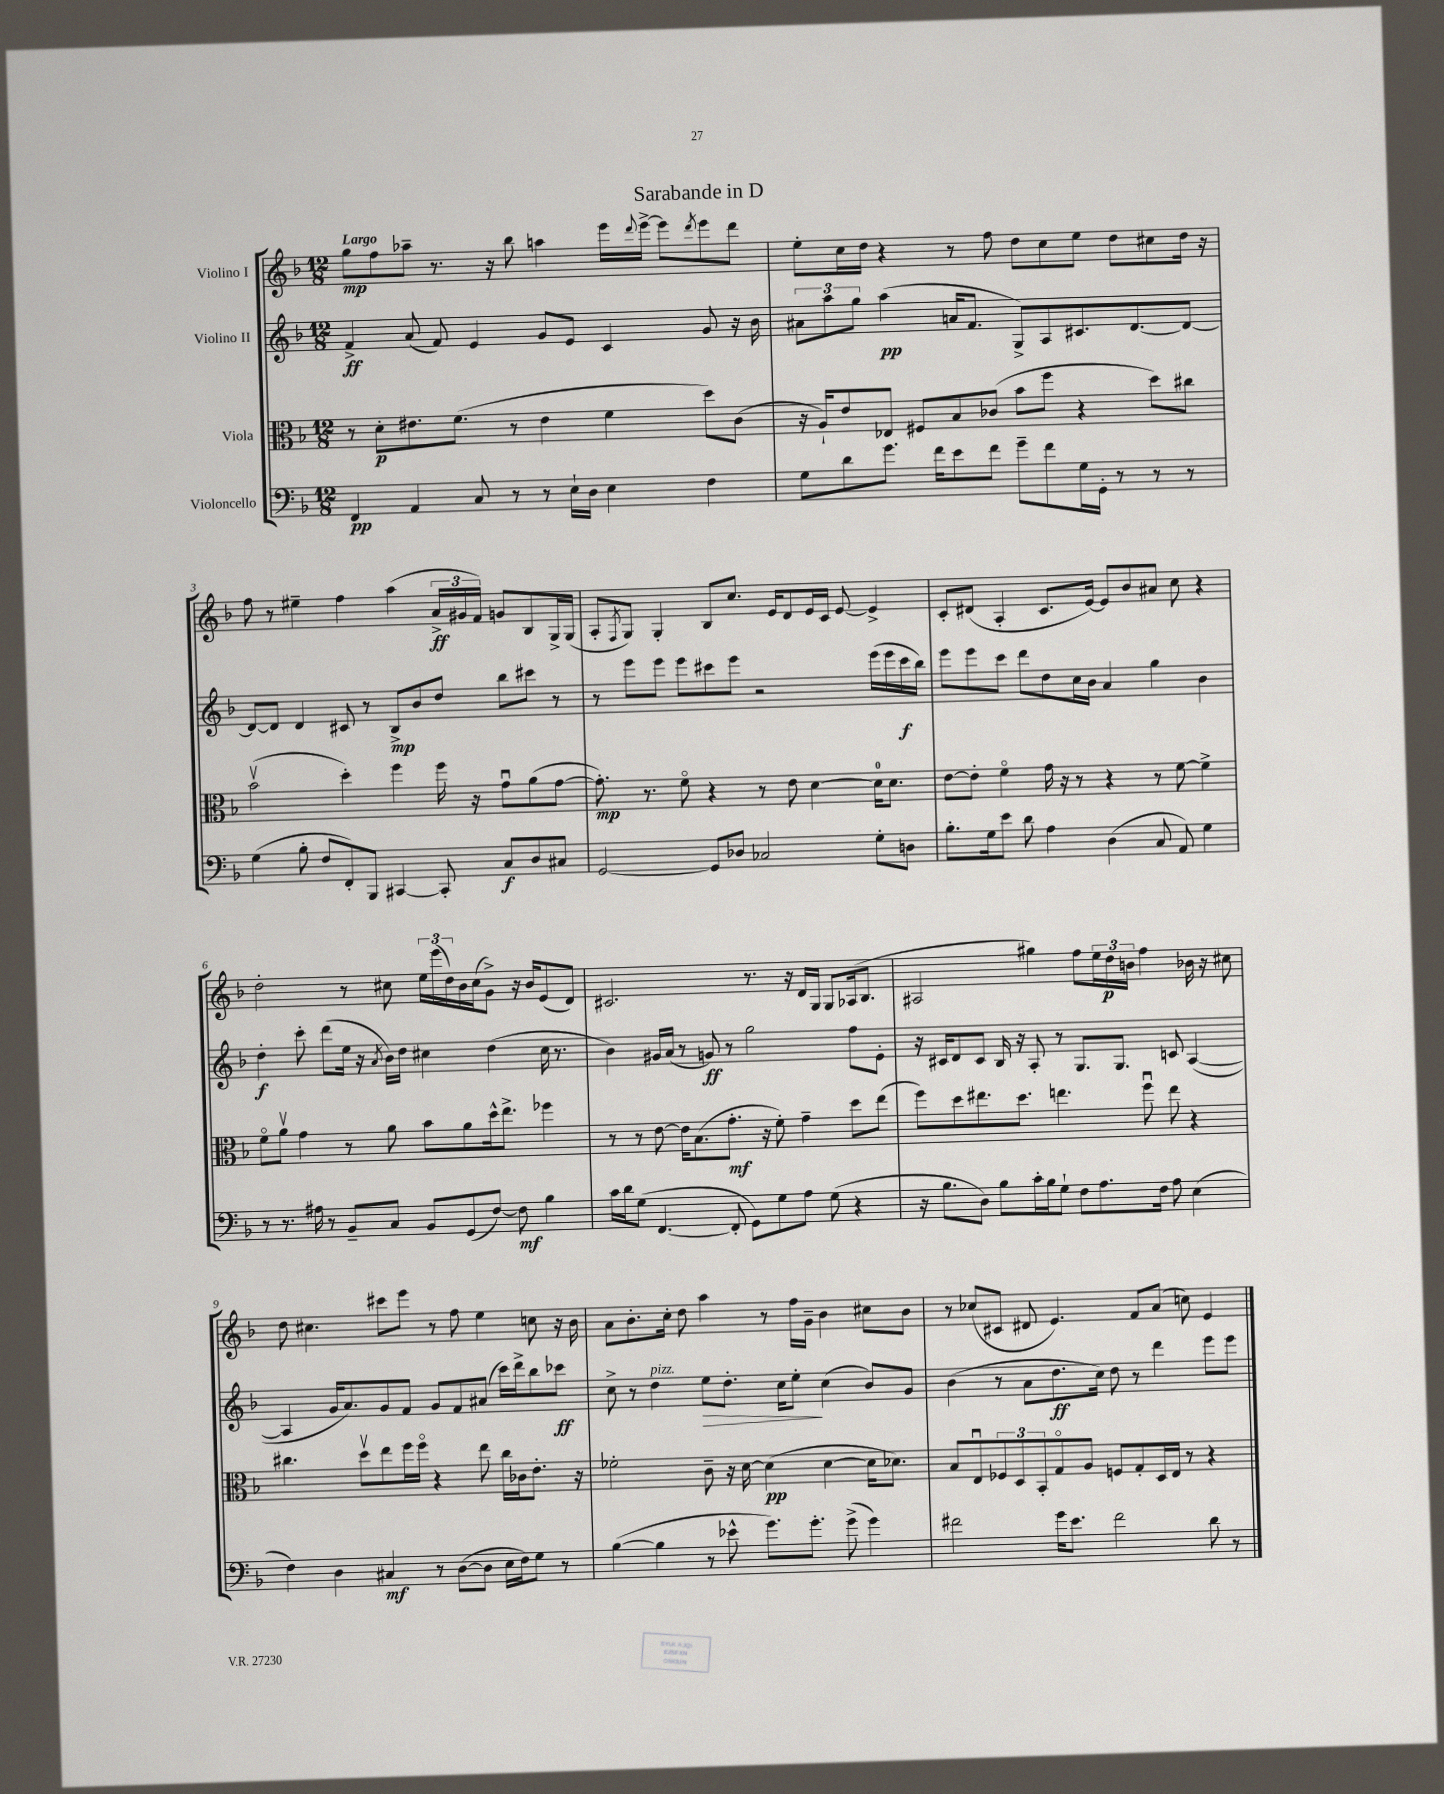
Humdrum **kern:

**kern	**kern	**kern	**kern
*staff4	*staff3	*staff2	*staff1
*clefF4	*clefC3	*clefG2	*clefG2
*k[b-]	*k[b-]	*k[b-]	*k[b-]
*M12/8	*M12/8	*M12/8	*M12/8
4FF/	8r	4f^/	8gg\L
.	8d'\L	.	8ff\
4AA/	8.e#\	(8a/	8aa-~\J
.	.	8f/)	8.r
.	(8.f\J	.	.
8C/	.	4e/	.
.	.	.	16r
8r	8r	.	8bb-\
8r	4e#\	8g/L	4aa\
16E`\LL	.	8e/J	.
16D\JJ	.	.	.
4E\	4f\	4c/	16eee\LL
.	.	.	8qqddd/
.	.	.	[16eee^\JJ
.	.	.	8eee\]L
.	.	.	8qddd/
4F\	8dd\L)	8g/	8eee\
.	(8c\J	16r	8ddd\J
.	.	16b-\	.
=	=	=	=
8G\L	16r	12a#\L	8ee'\L
.	16A`/LK)	.	.
.	.	12aa\	.
8d\	8e/	.	16cc\L
.	.	12gg\J	.
.	.	.	16dd\JJ
8.g\J	8E-/J	(4aa\	4r
.	8F#/L	.	.
16f\LK	.	.	.
8e\	8B-/	16a/LK	8r
.	.	8.f/J	.
8f\J	(8c-/J	.	8ff\
8g~\L	8b-\L	8G^/L)	8dd\L
8f\	8ff\J	8A/	8cc\
16G\L	4r	8.c#/	8ee\J
16GG'\JJ	.	.	.
8r	.	.	8dd\L
.	.	[8.d/	.
8r	8dd\L)	.	8cc#\
8r	8cc#\J	8d/_J	16dd\Jk
.	.	.	16r
=	=	=	=
(4G\	(2b-v\	8d/_L	8ff\
.	.	8d/]J	8r
8B-'\	.	4d/	4ee#~\
8F/L	.	.	.
8FF'/)	4dd'\)	8c#/	4ff\
8BBB-/J	.	8r	.
[4CC#/	4ff\	8B-^/L	(4aa\
.	.	8b-/	.
8CC#'/]	16ff\	8dd/J	24a^/LL
.	.	.	24g#/
.	16r	.	.
.	.	.	24f/JJ)
8C/L	8gu\L	8bb-\L	8g/L
8D/	(8a\	8ccc#\J	8B-/
8C#/J	[8g\J	8r	16G^/L
.	.	.	(16G/JJ
=	=	=	=
[2GG/	8.g'\])	8r	8A'/L
.	.	.	8qF/
.	.	8eee\L	8G/J)
.	8.r	.	.
.	.	8eee\J	4G'/
.	8fo\	8eee\L	.
8GG/]L	4r	8ccc#\	8B-/L
8D-/J	.	8eee\J	8.cc/J
2C-/	8r	2r	.
.	.	.	16e/LK
.	8e\	.	8d/
.	[4d\	.	16e/L
.	.	.	16c/JJ
.	.	.	[8e/
8G'\L	16d\]LK	(16eee\LL	4e^/]
.	8.d\J	16eee\	.
8D\J	.	16ccc#\	.
.	.	16bb-\JJ)	.
=	=	=	=
8.B-'\L	[8e\L	8eee\L	8c'/L
.	8e'\]J	8eee\	(8d#/J
16G\k	.	.	.
8e\J	4fo\	8ccc\J	4A'/
8d\	.	8ddd\L	.
4A\	16g\	8dd\	8.c/L
.	16r	.	.
.	8r	16cc\L	.
.	.	16b-\JJ	[16e/Jk)
(4D\	4r	4a/	8e/]L
.	.	.	8b-/
8C/	8r	4gg\	8a#/J
8AA/)	[8f\	.	8cc\
4G\	4f^\]	4b-\	4r
=	=	=	=
8r	8fo\L	4dd'\	2dd'\
8.r	8av\J	.	.
.	4g\	8ccc'\	.
16A#\	.	.	.
8r	.	(8ddd\L	.
8BB-~/L	8r	16ee\Jk	8r
.	.	16r	.
.	.	8qa/	.
8C/J	8a\	16b-\LL)	8cc#\
.	.	16dd\JJ	.
8BB-/L	8b-\L	4cc#\	24ee\LL
.	.	.	(24eee\
.	.	.	24dd\)
(8GG/	8a\	.	16b-\
.	.	.	(16cc#\J
[8F/J)	16dd^^\k	(4dd\	8g^\J)
.	8.ee^\J	.	.
8F\]	.	.	16r
.	.	.	16b-/LK
4B-\	4ff-\	16cc#\	(8e/
.	.	8.r	.
.	.	.	8d/J)
=	=	=	=
16c\LL	8r	4b-\)	2.c#/
16d\J	.	.	.
(8G\J	8r	.	.
[4.FF/	[8e\	16g#/LL	.
.	.	(16a/JJ	.
.	16e\]LK	8r	.
.	(8.B-\	.	.
.	.	8g/)	.
8FF'/]	8.g'\J	8r	.
8GG\L)	.	2gg\	8.r
.	16r	.	.
8G\	8f'\)	.	.
.	.	.	16r
8A\J	4g~\	.	16d/LL
.	.	.	16G/JJ
(8G\	.	.	8G/L
4r	8dd\L	8ff\L	(16A-/k
.	.	.	8.B-/J
.	(8ee\J	8e'\J	.
=	=	=	=
16r	8ff\L)	16r	2A#/
8.B-\L	.	16c#/LK	.
.	8dd\	8d/	.
8D\J)	8.ee#\	8c#/J	.
8B-\L	.	16B-/	.
.	8.dd\J	16r	.
16c'\L	.	8A'/	4gg#\)
16B-\J	.	.	.
8G`\J	4.ee\	8r	.
8F\L	.	8.G/L	8ff\L
8.A\	.	.	24ee\L
.	.	.	24dd\
.	.	8.G/J	.
.	.	.	24b\JJ
.	8ffu\	.	4ff\
16F\Jk	.	.	.
8A\	8ee\	8c/	.
(4E\	4r	([4A/	16b-\
.	.	.	16r
.	.	.	8cc#\
=	=	=	=
4F\)	4.cc#\	4A/]	8dd\
.	.	.	4.cc#\
4D\	.	16g/LK	.
.	.	8.a/)	.
.	8ddv\L	.	.
4C#/	8ee\	8g/	8ccc#\L
.	16ff\L	8f/J	8eee\J
.	16ffo\JJ	.	.
8r	4r	8g/L	8r
([8D\L	.	8f/	8ff\
8D\]J	8ee\	(8a#/J	4ee\
16E\LL	16cc#\LL	16ccc\LL)	.
16F\J)	16c-\J	16ddd^\J	.
8G\J	8.e'\J	8bb-\	8cc\
8r	.	8ccc-\J	16r
.	16r	.	16b-\
=	=	=	=
([4B-\	2f-'\	8cc^\	8a\L
.	.	8r	8.b-'\
4B-\]	.	4dd\	.
.	.	.	16cc'\Jk
.	.	.	8dd\
8r	8c~\	8ee\L	4aa\
8e-^^\	16r	8.dd'\J	.
.	[16d\	.	.
8.g\L)	(4d\]	.	8r
.	.	16cc\LK	.
.	.	8ee'\J	16ff\LL
8.g'\J	.	.	16g~\JJ
.	[4d\	(4cc\	4b-\
(8g^\	.	.	.
4g\)	16d\]LK	8b-/L)	8cc#\L
.	8.d-\J)	.	.
.	.	8g/J	8b-\J
=	=	=	=
2f#\	8B-/L	(4b-\	8r
.	8Eu/	.	(8cc-/L
.	12F-/	8r	8c#/J
.	12D/	.	.
.	.	8a\L	8d#/
.	12BB-'/	.	.
16g\LK	8Go/	8.dd\	4.e/)
8.e\J	.	.	.
.	8A/J	.	.
.	.	16cc\Jk)	.
2f#\	8F/L	8dd\	.
.	8G'/	8r	8f/L
.	16D/L	4ddd\	(8a/J
.	16E/JJ	.	.
.	8r	.	8cc\)
8d\	4r	8eee\L	4e/
8r	.	8eee\J	.
==	==	==	==
*-	*-	*-	*-
